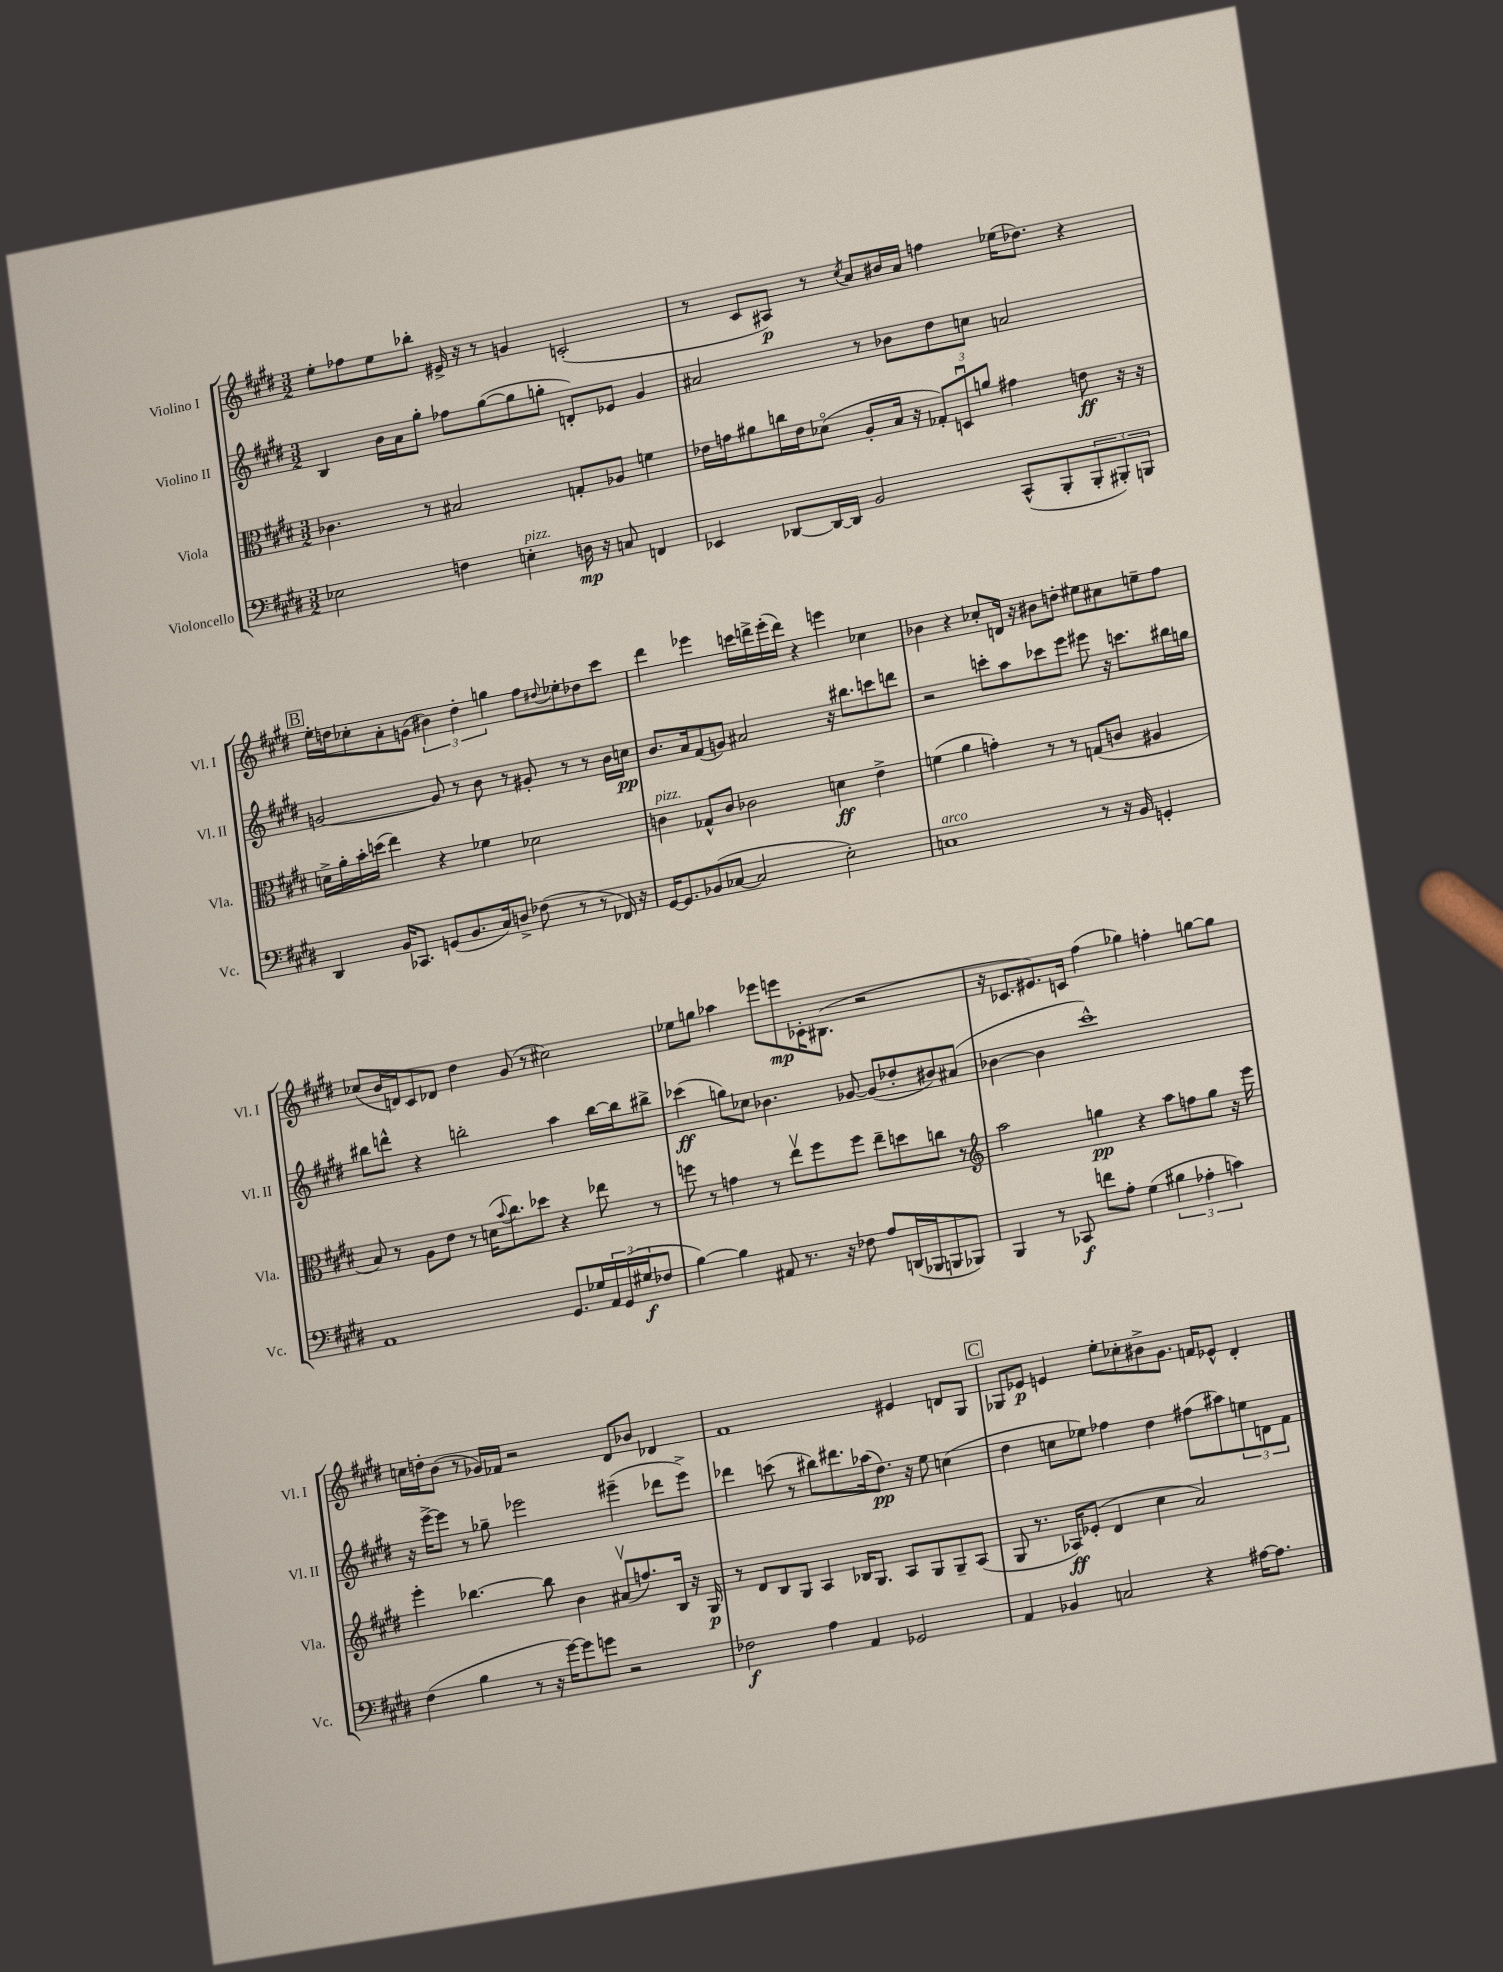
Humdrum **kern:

**kern	**dynam	**kern	**dynam	**kern	**dynam	**kern	**dynam
*part4	*part4	*part3	*part3	*part2	*part2	*part1	*part1
*staff4	*staff4	*staff3	*staff3	*staff2	*staff2	*staff1	*staff1
*I"Violoncello	*	*I"Viola	*	*I"Violino II	*	*I"Violino I	*
*I'Vc.	*	*I'Vla.	*	*I'Vl. II	*	*I'Vl. I	*
*clefF4	*	*clefC3	*	*clefG2	*	*clefG2	*
*k[f#c#g#d#]	*	*k[f#c#g#d#]	*	*k[f#c#g#d#]	*	*k[f#c#g#d#]	*
*M3/2	*	*M3/2	*	*M3/2	*	*M3/2	*
=105	=105	=105	=105	=105	=105	=105	=105
2E-X\	.	4.c-X\	.	4B/	.	8ee'\L	.
.	.	.	.	.	.	8ff-X\	.
.	.	.	.	16b\LL	.	8ee\	.
.	.	.	.	16a\J	.	.	.
.	.	8r	.	8gg#'\J	.	8bb-X'\J	.
4Fn\	.	2B#X/	.	8ff-X\L	.	16e#X^/	.
.	.	.	.	.	.	16r	.
.	.	.	.	([8gg#\	.	8r	.
!LO:TX:a:i:t=pizz.	!	!	!	!	!	!	!
4En'\	.	.	.	8gg#\]	.	4gn/	.
.	.	.	.	8ggn'\J	.	.	.
16Dn\	mp	8Gn'/L	.	8dn'/L)	.	(2cn'/	.
16r	.	.	.	.	.	.	.
8Cn/	.	8A-X/J	.	8e-X/J	.	.	.
4FFn/	.	4fn\	.	4g#/	.	.	.
=106	=106	=106	=106	=106	=106	=106	=106
4EE-X/	.	16e-X\LL	.	2a#X/	.	8r	.
.	.	16gn\J	.	.	.	.	.
.	.	8a#X\	.	.	.	8c#/L	.
[8DD-X/L	.	16ccn\L	.	.	.	8A#X/J)	p
.	.	16e-\J	.	.	.	.	.
16DD-/L_	.	(8d-X\J	.	.	.	8r	.
16DD-/JJ]	.	.	.	.	.	.	.
.	.	.	.	.	.	8qcc#/	.
2BB/	.	8A'/L	.	8r	.	8a/L	.
.	.	16B/Jk	.	8b-X\L	.	16b#X/L	.
.	.	16r	.	.	.	16a/JJ	.
.	.	12G-X'/L)	.	8dd#\	.	4ffn\	.
.	.	12Dnu/	.	.	.	.	.
.	.	.	.	8ccn\J	.	.	.
.	.	12an/J	.	.	.	.	.
(8CC#^^/L	.	4g#X\	.	2an/	.	(16ee-X\KL	.
.	.	.	.	.	.	8.dd-X\J)	.
8BBB'/	.	.	.	.	.	.	.
12BBB'/	.	8en\	ff	.	.	4r	.
12BBB#X'/)	.	.	.	.	.	.	.
.	.	16r	.	.	.	.	.
12BBBn/J	.	.	.	.	.	.	.
.	.	16r	.	.	.	.	.
!!LO:LB:g=z
!!LO:REH:place=s1:t=B
=107	=107	=107	=107	=107	=107	=107	=107
4DD#/	.	16dn^\LL	.	[2gn/	.	16ee'\LL	.
.	.	16a'\	.	.	.	16ddn\J	.
.	.	16b'\	.	.	.	8cc-X'\	.
.	.	(16ddn\JJ	.	.	.	.	.
16BB/KL	.	4ee\)	.	.	.	8a'\	.
8.CC-X/J	.	.	.	.	.	.	.
.	.	.	.	.	.	(8gn\J	.
(8GGn/L	.	4r	.	8g/]	.	6b#X\)	.
8.BB/	.	.	.	8r	.	.	.
.	.	.	.	.	.	6dd'\	.
.	.	4f-X\	.	8b\	.	.	.
16C#/k)	.	.	.	.	.	.	.
.	.	.	.	.	.	6ggn\	.
8Dn^/J	.	.	.	8r	.	.	.
(8F-X\	.	2d-X\	.	8g#X'/	.	8ff#\L	.
.	.	.	.	.	.	8qqdd#X/	.
8r	.	.	.	8r	.	8ee-X'\	.
8r	.	.	.	8r	.	8dd-X\	.
16FF-X/)	.	.	.	16b\LL	.	8ccc#\J	.
16r	.	.	.	16ccn\JJ	pp	.	.
=108	=108	=108	=108	=108	=108	=108	=108
!	!	!LO:TX:a:i:t=pizz.	!	!	!	!	!
[16GG#/KL	.	4cn\	.	8.b/L	.	4ddd#\	.
8.GG#/]	.	.	.	.	.	.	.
.	.	.	.	16a/k	.	.	.
(8BB-X/	.	8G-X^^/L	.	(8f#/	.	4eee-X\	.
[8C-X/J	.	8c/J	.	8gn/J)	.	.	.
2C-/]	.	2c-X\	.	2a#X/	.	16cccn\LL	.
.	.	.	.	.	.	16dddn^\	.
.	.	.	.	.	.	(16eee-'\	.
.	.	.	.	.	.	16ddd\JJ)	.
.	.	.	.	.	.	4r	.
2E'\)	.	4dn\	ff	16r	.	4eeen\	.
.	.	.	.	8.bb#X\L	.	.	.
.	.	4e^\	.	8cccn\	.	4cc-X\	.
.	.	.	.	8dddn\J	.	.	.
=109	=109	=109	=109	=109	=109	=109	=109
!LO:TX:a:i:t=arco	!	!	!	!	!	!	!
1Cn	.	(4fn\	.	2r	.	4b-X\	.
.	.	4a\	.	.	.	4r	.
.	.	4gn'\)	.	8cccn'\L	.	8cc-X'/L	.
.	.	.	.	8aa\	.	16dn/Jk	.
.	.	.	.	.	.	16r	.
.	.	8r	.	8ccc-X\	.	8b#X\L	.
.	.	8r	.	8eee\J	.	8ddn'\J	.
8r	.	(8Gn/L	.	8eee#X\	.	8ee#X\L	.
16r	.	8cn/J	.	16r	.	8cc#X\	.
16BB/	.	.	.	8.cccn\L	.	.	.
4GGn'/	.	4A#X/	.	.	.	8een~\	.
.	.	.	.	16bb#X\L	.	8ff#\J	.
.	.	.	.	16ggn\JJ	.	.	.
!!LO:LB:g=z
=110	=110	=110	=110	=110	=110	=110	=110
1AA	.	8B/)	.	8bb#X\L	.	(8cc-X/L	.
.	.	8r	.	8dddn^^\J	.	16b/L	.
.	.	.	.	.	.	16dn/J)	.
.	.	8A\L	.	4r	.	8c#/	.
.	.	8e\J	.	.	.	8d-X/J	.
.	.	8r	.	2bbn'\	.	4dd#\	.
.	.	(16dn\KL	.	.	.	.	.
.	.	8qqb/	.	.	.	.	.
.	.	8.cc#\)	.	.	.	.	.
.	.	.	.	.	.	(8g#/	.
.	.	8dd-X\J	.	.	.	8r	.
8.GG#/L	.	4r	.	4aa\	.	2cc#X\)	.
16G-X/L	.	.	.	.	.	.	.
24AA/	.	8ee-X\	.	[16bb\LL	.	.	.
(24GG#/	.	.	.	.	.	.	.
.	.	.	.	16bb\J]	.	.	.
24G#X/J	f	.	.	.	.	.	.
8F-X/J	.	8r	.	8bb#X^\J	.	.	.
=111	=111	=111	=111	=111	=111	=111	=111
[4B\)	.	8ffn\	.	(4ccc-X\	ff	8ee-X\L	.
.	.	8r	.	.	.	8ggn\J	.
4B\]	.	4gn\	.	8ggn\L)	.	4aa-X\	.
.	.	.	.	8cc-X\J	.	.	.
8AA#X/	.	8r	.	4.b-X\	.	8eee-X\L	.
8.r	.	8eev\L	.	.	.	8eeen\	mp
.	.	8ff\	.	.	.	16c-X'\K	.
16r	.	.	.	.	.	(8.B#X\J	.
8F-X\	.	8ff\J	.	[8g-X/	.	.	.
8A/L	.	8ee~\L	.	(8g-/L]	.	2r	.
(16DDn/L	.	8ddn\	.	8dd-X'/	.	.	.
16BBB-X/J	.	.	.	.	.	.	.
8BBBn/	.	8ccn\J	.	8b#X/)	.	.	.
8BBB-X/J)	.	8r	.	(8a#X/J	.	.	.
=112	=112	=112	=112	=112	=112	=112	=112
*	*	*clefG2	*	*	*	*	*
4BBB/	.	2aa\	.	[4b-X\	.	16r	.
.	.	.	.	.	.	8.c-X/L	.
8r	.	.	.	4b-\]	.	8.e#X/)	.
8CC-X/	f	.	.	.	.	.	.
.	.	.	.	.	.	16cn/Jk	.
8fn\L	.	4ggn\	pp	1ccc#^^)	.	(4ff#\	.
8A'\J	.	.	.	.	.	.	.
(4G#\	.	4r	.	.	.	4gg-X\)	.
6B#X\	.	8aa\L	.	.	.	4ffn'\	.
.	.	8ffn\	.	.	.	.	.
6A-X'\	.	.	.	.	.	.	.
.	.	8gg\J	.	.	.	[8ggn\L	.
6cn\)	.	.	.	.	.	.	.
.	.	16r	.	.	.	8gg\J]	.
.	.	16eee\	.	.	.	.	.
!!LO:LB:g=z
=113	=113	=113	=113	=113	=113	=113	=113
(4F#\	.	4eee'\	.	16r	.	16ccn\LL	.
.	.	.	.	[16eee^\KL	.	16ddn'\J	.
.	.	.	.	8eee\J]	.	(8b\J	.
4B\	.	[4.bb-X\	.	8r	.	8r	.
.	.	.	.	8gg-X~\	.	16g-X/LL)	.
.	.	.	.	.	.	16f-X/JJ	.
8r	.	.	.	2eee-X\	.	2r	.
16r	.	8bb-\]	.	.	.	.	.
[16g#\KL)	.	.	.	.	.	.	.
8g#\]	.	4b\	.	.	.	.	.
8gn\J	.	.	.	.	.	.	.
2r	.	(8a#Xv/L	.	(4eee#X~\	.	8d#/L	.
.	.	8.ffn/)	.	.	.	8b-X/J	.
.	.	.	.	8ddd-X\L	.	4d-X/	.
.	.	16B/Jk	.	.	.	.	.
.	.	16r	.	8eee#^\J)	.	.	.
.	.	16G#/	p	.	.	.	.
=114	=114	=114	=114	=114	=114	=114	=114
2F-X\	f	8r	.	4ddd-X\	.	1f#	.
.	.	8d#/L	.	.	.	.	.
.	.	8B/	.	(8cccn\	.	.	.
.	.	8G#/J	.	8r	.	.	.
4A\	.	4A/	.	8bb#X\L)	.	.	.
.	.	.	.	8.ddd#X\	.	.	.
4AA/	.	16B-X/KL	.	.	.	.	.
.	.	8.G#/J	.	(16aa-X\k	.	.	.
.	.	.	.	8.dd#\J)	pp	.	.
2GG-X/	.	8A/L	.	.	.	4e#X/	.
.	.	.	.	16r	.	.	.
.	.	8G#/	.	8ee\	.	.	.
.	.	8G#~/	.	(4ccn\	.	8dn/L	.
.	.	(8A/J	.	.	.	8G#/J	.
!!LO:REH:place=s1:t=C
=115	=115	=115	=115	=115	=115	=115	=115
4AA/	.	8G#/	.	4dd#\	.	8G-X/L	.
.	.	8.r	.	.	.	8e-X/J	p
4BB-X/	.	.	.	8ccn\L	.	4en/	.
.	.	16A-X/KL)	ff	.	.	.	.
.	.	(8e-X'/J	.	8ee-X\J)	.	.	.
2Cn/	.	4d#/	.	4ff-X\	.	8ee'\L	.
.	.	.	.	.	.	8cc-X'\	.
.	.	4cc#\	.	4dd#\	.	8b#X^\	.
.	.	.	.	.	.	8.g#\J	.
4r	.	2a/)	.	(8ff#X\L	.	.	.
.	.	.	.	.	.	16fn/KL	.
.	.	.	.	8aa#X\)	.	8e-X^^/J	.
[16A#X\KL	.	.	.	12een\	.	4d#'/	.
8.A#\J]	.	.	.	.	.	.	.
.	.	.	.	12dn\	.	.	.
.	.	.	.	12f#\J	.	.	.
==	==	==	==	==	==	==	==
*-	*-	*-	*-	*-	*-	*-	*-
